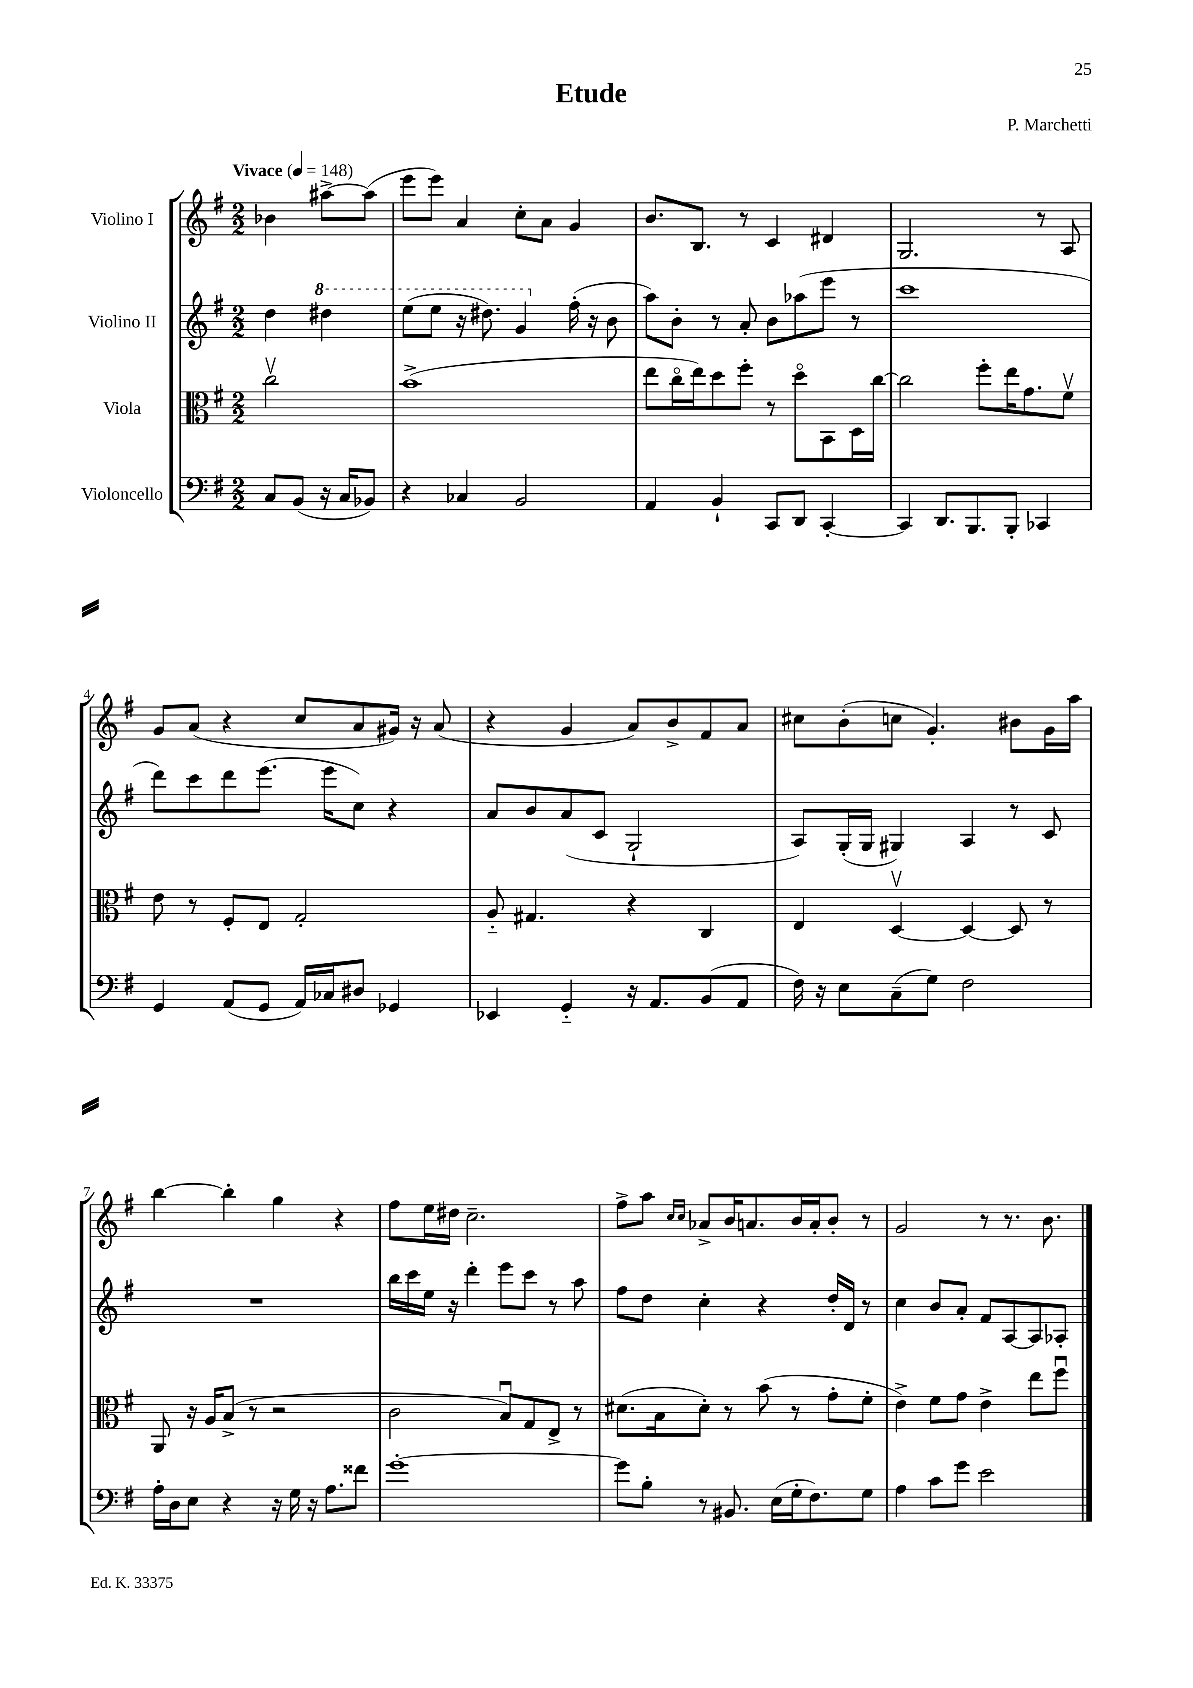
\header { title = "Etude" composer = "P. Marchetti" }
<<
\new StaffGroup <<
\new Staff = "s0" \with { instrumentName = "Violino I" } {
    \clef treble \key g \major \numericTimeSignature \time 2/2 \partial 2 \tempo "Vivace" 4 = 148
    bes'4 ais''8~-> ais''8( |
    e'''8 e'''8) a'4 c''8-. a'8 g'4 |
    b'8. b8. r8 c'4 dis'4 |
    g2. r8 a8 |
    g'8 a'8( r4 c''8 a'8 gis'16) r16 a'8( |
    r4 g'4 a'8) b'8-> fis'8 a'8 |
    cis''8 b'8-.( c''8 g'4.-.) bis'8 g'16 a''16 |
    b''4~ b''4-. g''4 r4 |
    fis''8 e''16 dis''16 c''2.-- |
    fis''8-> a''8 \grace { c''16 c''16 } aes'8-> b'16 a'8. b'16 a'16-. b'8-. r8 |
    g'2 r8 r8. b'8. \bar "|." |
}
\new Staff = "s1" \with { instrumentName = "Violino II" } {
    \clef treble \key g \major \numericTimeSignature \time 2/2 \partial 2
    d''4 \ottava #1 dis'''4 |
    e'''8( e'''8 r16 dis'''8.) g''4 \ottava #0 fis''16-.( r16 b'8 |
    a''8) b'8-. r8 a'8-. b'8 aes''8( e'''8 r8 |
    c'''1 |
    d'''8) c'''8 d'''8 e'''8.( e'''16 c''8) r4 |
    a'8 b'8 a'8( c'8 g2-! |
    a8) g16-.( g16 gis4) a4 r8 c'8 |
    R1 |
    b''16 c'''16 e''16 r16 d'''4-. e'''8 c'''8 r8 a''8 |
    fis''8 d''8 c''4-. r4 d''16-. d'16 r8 |
    c''4 b'8 a'8-. fis'8 a8~ a8 aes8-. \bar "|." |
}
\new Staff = "s2" \with { instrumentName = "Viola" } {
    \clef alto \key g \major \numericTimeSignature \time 2/2 \partial 2
    c''2\upbow |
    b'1->( |
    e''8 c''16\flageolet e''16) d''8 fis''8-. r8 d''8\flageolet b,8 d16 c''16~ |
    c''2 fis''8-. e''16 g'8. fis'8\upbow |
    e'8 r8 fis8-. e8 g2-. |
    a8-_ gis4. r4 c4 |
    e4 d4~\upbow d4~ d8 r8 |
    a,8 r16 a16 b8->( r8 r2 |
    c'2 b8\downbow) g8 e8-> r8 |
    dis'8.( b16 dis'8-.) r8 b'8( r8 g'8-. fis'8-. |
    e'4->) fis'8 g'8 e'4-> e''8 fis''8\downbow \bar "|." |
}
\new Staff = "s3" \with { instrumentName = "Violoncello" } {
    \clef bass \key g \major \numericTimeSignature \time 2/2 \partial 2
    c8 b,8( r16 c16 bes,8) |
    r4 ces4 b,2 |
    a,4 b,4-! c,8 d,8 c,4~-. |
    c,4 d,8. b,,8. b,,8-. ces,4 |
    g,4 a,8( g,8 a,16) ces16 dis8 ges,4 |
    ees,4 g,4-_ r16 a,8. b,8( a,8 |
    fis16) r16 e8 c8--( g8) fis2 |
    a16-. d16 e8 r4 r16 g16 r16 a8. fisis'8 |
    g'1~-. |
    g'8 b8-. r8 bis,8. e16( g16-. fis8.) g8 |
    a4 c'8 g'8 e'2 \bar "|." |
}
>>
>>
